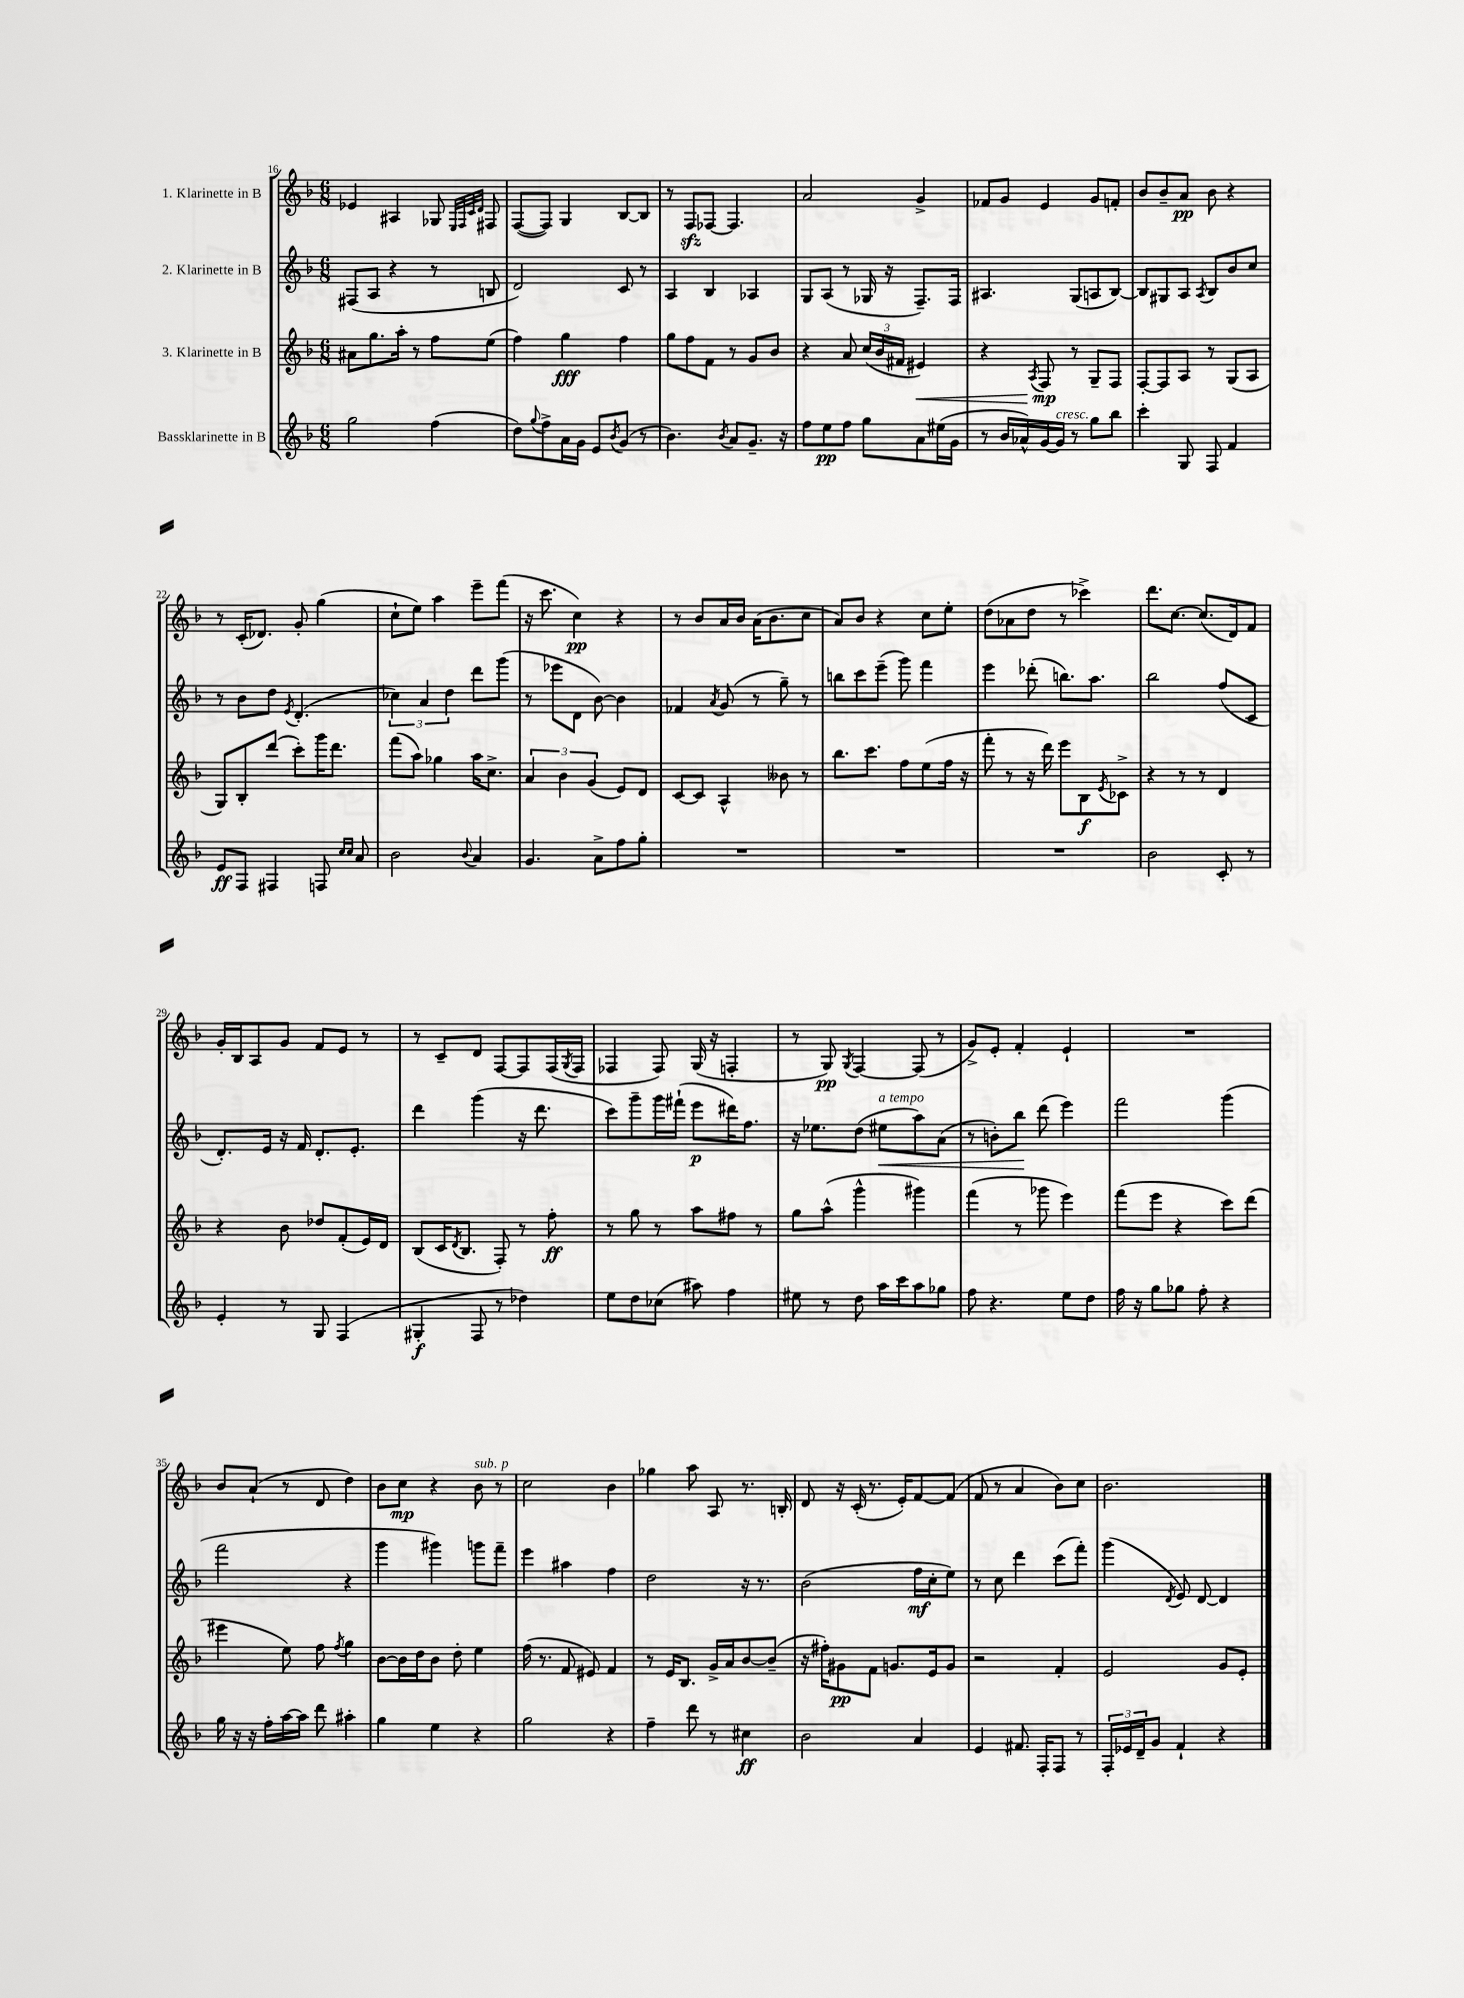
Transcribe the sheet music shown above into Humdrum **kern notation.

**kern	**dynam	**kern	**dynam	**kern	**dynam	**kern	**dynam
*part4	*part4	*part3	*part3	*part2	*part2	*part1	*part1
*staff4	*staff4	*staff3	*staff3	*staff2	*staff2	*staff1	*staff1
*I"Bassklarinette in B	*	*I"3. Klarinette in B	*	*I"2. Klarinette in B	*	*I"1. Klarinette in B	*
*clefG2	*	*clefG2	*	*clefG2	*	*clefG2	*
*k[b-]	*	*k[b-]	*	*k[b-]	*	*k[b-]	*
*M6/8	*	*M6/8	*	*M6/8	*	*M6/8	*
=16	=16	=16	=16	=16	=16	=16	=16
2gg\	.	8a#X\L	.	(8F#X/L	.	4e-X/	.
.	.	8.gg\	.	8A/J	.	.	.
.	.	.	.	4r	.	4A#X/	.
.	.	16aa'\Jk	.	.	.	.	.
.	.	8r	.	.	.	.	.
(4ff\	.	8ff\L	.	8r	.	8G-X/	.
.	.	.	.	.	.	32qqE/LLL	.
.	.	.	.	.	.	32qqF/	.
.	.	.	.	.	.	32qqc/	.
.	.	.	.	.	.	32qqd/JJJ	.
.	.	(8ee\J	.	8Bn/	.	8F#X/	.
=17	=17	=17	=17	=17	=17	=17	=17
8dd\L)	.	4ff\)	.	2d/)	.	([8F/L	.
8qqgg/	.	.	.	.	.	.	.
8ff^\	.	.	.	.	.	8F/J])	.
16a\L	.	4gg\	fff	.	.	4G/	.
16g\JJ	.	.	.	.	.	.	.
8e/L	.	.	.	.	.	.	.
8qb-/	.	.	.	.	.	.	.
(8g/J	.	4ff\	.	8c/	.	[8B-/L	.
8r	.	.	.	8r	.	8B-/J]	.
=18	=18	=18	=18	=18	=18	=18	=18
4.b-\)	.	8gg\L	.	4A/	.	8r	.
.	.	8ff\	.	.	.	8Fzz/L	.
.	.	8f\J	.	4B-/	.	[8F-X/J	.
8qb-/	.	.	.	.	.	.	.
8a/L	.	8r	.	.	.	4.F-/]	.
8.g~/J	.	8g/L	.	4A-X/	.	.	.
.	.	8b-/J	.	.	.	.	.
16r	.	.	.	.	.	.	.
=19	=19	=19	=19	=19	=19	=19	=19
8ff\L	.	4r	.	8G/L	.	2a/	.
8ee\	pp	.	.	(8A/J	.	.	.
8ff\J	.	8a/	.	8r	.	.	.
8gg\L	.	(24cc/LL	.	16G-X/	.	.	.
.	.	24b-/	.	.	.	.	.
.	.	.	.	16r	.	.	.
.	.	24f#X/JJ	.	.	.	.	.
!	!	!	!LO:HP:b	!	!	!	!
8a\	.	4e#X/)	<	8.F~/L)	.	4g^/	.
(16ee#X\L	.	.	.	.	.	.	.
16g\JJ	.	.	.	16F/Jk	.	.	.
=20	=20	=20	=20	=20	=20	=20	=20
8r	.	4r	.	4.A#X/	.	8f-X/L	.
16b-/LL	.	.	.	.	.	8g/J	.
16a-X^^/)	.	.	.	.	.	.	.
.	.	8qA/	.	.	.	.	.
[16g/	.	8F/	mp	.	.	4e/	.
!LO:TX:a:i:t=cresc.	!	!	!	!	!	!	!
16g/JJ]	.	.	.	.	.	.	.
8r	.	8r	[	(8G/L	.	.	.
8gg\L	.	8G~/L	.	8An/	.	8g/L	.
8bb-\J	.	8F/J	.	[8B-/J)	.	8fn'/J	.
=21	=21	=21	=21	=21	=21	=21	=21
4ccc'\	.	[8F'/L	.	8B-/L]	.	8b-/L	.
.	.	8F/]	.	8G#X/	.	8b-~/	.
8G/	.	8A/J	.	8A/J	.	8a/J	pp
.	.	.	.	8qA/	.	.	.
8F/	.	8r	.	8B-/L	.	8b-\	.
4f/	.	(8G/L	.	8b-/	.	4r	.
.	.	8A/J	.	8cc/J	.	.	.
!!LO:LB:g=z
=22	=22	=22	=22	=22	=22	=22	=22
8e/L	ff	8G/L)	.	8r	.	8r	.
8F/J	.	8B-'/	.	8b-\L	.	(16c'/KL	.
.	.	.	.	.	.	8.d-X/J)	.
4F#X/	.	(8ddd/J	.	8dd\J	.	.	.
.	.	.	.	8qe/	.	.	.
.	.	8ccc'\L)	.	(4.d'/	.	8g'/	.
8Fn/	.	16ggg\K	.	.	.	(4gg\	.
.	.	8.ddd\J	.	.	.	.	.
16qqcc/LL	.	.	.	.	.	.	.
16qqcc/JJ	.	.	.	.	.	.	.
8a/	.	.	.	.	.	.	.
=23	=23	=23	=23	=23	=23	=23	=23
2b-\	.	(8fff\L	.	6cc-X\)	.	8cc`\L	.
.	.	8aa\J)	.	.	.	8ee\J)	.
.	.	.	.	6a/	.	.	.
.	.	4gg-X\	.	.	.	4aa\	.
.	.	.	.	6dd\	.	.	.
8qqb-/	.	.	.	.	.	.	.
4a/	.	16aa\KL	.	8ddd\L	.	8eee~\L	.
.	.	8.cc^\J	.	.	.	.	.
.	.	.	.	(8ggg\J	.	(8fff\J	.
=24	=24	=24	=24	=24	=24	=24	=24
4.g/	.	6a/	.	8r	.	16r	.
.	.	.	.	.	.	8.ccc\	.
.	.	.	.	8eee-X\L	.	.	.
.	.	6b-\	.	.	.	.	.
.	.	.	.	8d\J	.	4cc\)	pp
.	.	(6g/	.	.	.	.	.
8a^\L	.	.	.	[8b-\)	.	.	.
8ff\	.	8e/L)	.	4b-\]	.	4r	.
8gg'\J	.	8d/J	.	.	.	.	.
=25	=25	=25	=25	=25	=25	=25	=25
2.r	.	[8c/L	.	4f-X/	.	8r	.
.	.	8c/J]	.	.	.	8b-/L	.
.	.	.	.	8qa/	.	.	.
.	.	4A^^/	.	(8g/	.	16a/L	.
.	.	.	.	.	.	16b-/JJ	.
.	.	.	.	8r	.	(16a\KL	.
.	.	.	.	.	.	8.b-\	.
.	.	8b--X\	.	8gg~\)	.	.	.
.	.	8r	.	8r	.	8cc\J	.
=26	=26	=26	=26	=26	=26	=26	=26
2.r	.	8.bb-\L	.	8bbn\L	.	8a/L)	.
.	.	.	.	8ccc\	.	8b-/J	.
.	.	8.ccc\J	.	.	.	.	.
.	.	.	.	(8eee~\J	.	4r	.
.	.	8ff\L	.	8ggg\)	.	.	.
.	.	(8ee\	.	4fff\	.	8cc\L	.
.	.	16ff\Jk	.	.	.	8ee'\J	.
.	.	16r	.	.	.	.	.
=27	=27	=27	=27	=27	=27	=27	=27
2.r	.	8fff'\	.	4eee\	.	(8dd\L	.
.	.	8r	.	.	.	8a-X\	.
.	.	16r	.	(8ddd-X'\	.	8dd\J	.
.	.	16ddd\)	.	.	.	.	.
.	.	8eee\L	.	8.bbn\L)	.	8r	.
.	.	8B-\	f	.	.	4ccc-X^\)	.
.	.	.	.	8.aa\J	.	.	.
.	.	8qe/	.	.	.	.	.
.	.	8c-X^\J	.	.	.	.	.
=28	=28	=28	=28	=28	=28	=28	=28
2b-\	.	4r	.	2bb-\	.	8.ddd\L	.
.	.	.	.	.	.	[8.cc\J	.
.	.	8r	.	.	.	.	.
.	.	8r	.	.	.	(8.cc/L]	.
8c'/	.	4d/	.	(8ff/L	.	.	.
.	.	.	.	.	.	16d/k)	.
8r	.	.	.	8c/J	.	8f/J	.
!!LO:LB:g=z
=29	=29	=29	=29	=29	=29	=29	=29
4e'/	.	4r	.	8.d'/L)	.	16g'/LL	.
.	.	.	.	.	.	16B-/J	.
.	.	.	.	.	.	8A/	.
.	.	.	.	16e/Jk	.	.	.
8r	.	8b-\	.	16r	.	8g/J	.
.	.	.	.	16f/	.	.	.
8G/	.	8dd-X/L	.	8.d'/L	.	8f/L	.
(4F/	.	(8f'/	.	.	.	8e/J	.
.	.	.	.	8.e'/J	.	.	.
.	.	16e/L)	.	.	.	8r	.
.	.	16d/JJ	.	.	.	.	.
=30	=30	=30	=30	=30	=30	=30	=30
4G#X'/	f	(8B-/L	.	4ddd\	.	8r	.
.	.	16c/K	.	.	.	8c~/L	.
.	.	8qd/	.	.	.	.	.
.	.	8.B-/J	.	.	.	.	.
8F/	.	.	.	(4ggg\	.	8d/J	.
8r	.	8F'/)	.	.	.	[8F/L	.
4dd-X\)	.	8r	.	16r	.	8F/]	.
.	.	.	.	8.ddd\	.	.	.
.	.	8ff'\	ff	.	.	(16F/L	.
.	.	.	.	.	.	8qG/	.
.	.	.	.	.	.	16F/JJ	.
=31	=31	=31	=31	=31	=31	=31	=31
8ee\L	.	8r	.	8ccc\L)	.	4F-X/	.
8dd\	.	8gg\	.	8ggg~\	.	.	.
(8cc-X\J	.	8r	.	16ggg\L	.	8F-/)	.
.	.	.	.	(16fff#X`\JJ	.	.	.
8aa#X\)	.	8aa\L	.	8eee\L	p	(16G/	.
.	.	.	.	.	.	16r	.
4ff\	.	8ff#X\J	.	16ddd#X\K)	.	4Fn'/	.
.	.	.	.	8.ff\J	.	.	.
.	.	8r	.	.	.	.	.
=32	=32	=32	=32	=32	=32	=32	=32
8ee#X\	.	8gg\L	.	16r	.	8r	.
.	.	.	.	8.ee-X\L	.	.	.
8r	.	(8aa^^\J	.	.	.	8G/)	pp
.	.	.	.	.	.	8qG/	.
8dd\	.	4ggg^^\	.	(8dd\J	.	[4F/	.
!	!	!	!	!LO:TX:a:i:t=a tempo	!	!	!
!	!	!	!	!	!LO:HP:b	!	!
16aa\LL	.	.	.	8ee#X\L	<	.	.
16ccc\J	.	.	.	.	.	.	.
8aa\	.	4ggg#X\)	.	8aa\)	.	(8F/]	.
8gg-X\J	.	.	.	(8a\J	.	8r	.
=33	=33	=33	=33	=33	=33	=33	=33
8ff\	.	(4fff\	.	8r	.	8g^/L)	.
4.r	.	.	.	8bn'\L)	.	8e'/J	.
.	.	8r	.	8bb-\J	.	4f'/	.
.	.	8ggg-X\	.	(8ddd\	[	.	.
8ee\L	.	4eee\)	.	4eee\)	.	4e`/	.
8dd\J	.	.	.	.	.	.	.
=34	=34	=34	=34	=34	=34	=34	=34
16ff\	.	(8fff\L	.	2fff\	.	2.r	.
16r	.	.	.	.	.	.	.
8gg\L	.	8eee\J	.	.	.	.	.
8gg-X\J	.	4r	.	.	.	.	.
8ff'\	.	.	.	.	.	.	.
4r	.	8ccc\L)	.	(4ggg\	.	.	.
.	.	(8ddd\J	.	.	.	.	.
!!LO:LB:g=z
=35	=35	=35	=35	=35	=35	=35	=35
16gg\	.	4eee#X\	.	2fff\	.	8b-/L	.
16r	.	.	.	.	.	.	.
16r	.	.	.	.	.	(8a`/J	.
16ff'\LL	.	.	.	.	.	.	.
[16aa\	.	8ee\)	.	.	.	8r	.
16aa\JJ]	.	.	.	.	.	.	.
8ddd\	.	8ff\	.	.	.	8d/	.
.	.	8qff/	.	.	.	.	.
4aa#X'\	.	4gg\	.	4r	.	4dd\)	.
=36	=36	=36	=36	=36	=36	=36	=36
4gg\	.	[8b-\L	.	4ggg\	.	8b-\L	.
.	.	16b-\L]	.	.	.	8cc\J	mp
.	.	16dd\J	.	.	.	.	.
4ee\	.	8b-\J	.	4ggg#X\)	.	4r	.
.	.	8dd'\	.	.	.	.	.
!	!	!	!	!	!	!LO:TX:a:i:t=sub. p	!
4r	.	4ee\	.	8gggn\L	.	8b-\	.
.	.	.	.	8fff~\J	.	8r	.
=37	=37	=37	=37	=37	=37	=37	=37
2gg\	.	(16ff\	.	4eee\	.	2cc\	.
.	.	8.r	.	.	.	.	.
.	.	8f/	.	4aa#X\	.	.	.
.	.	8e#X/)	.	.	.	.	.
4r	.	4f/	.	4ff\	.	4b-\	.
=38	=38	=38	=38	=38	=38	=38	=38
4ff~\	.	8r	.	2dd\	.	4gg-X\	.
.	.	16e/KL	.	.	.	.	.
.	.	8.B-/J	.	.	.	.	.
8ddd\	.	.	.	.	.	8aa\	.
8r	.	16g^/LL	.	.	.	8A/	.
.	.	16a/J	.	.	.	.	.
4cc#X\	ff	[8b-/	.	16r	.	8.r	.
.	.	.	.	8.r	.	.	.
.	.	(8b-~/J]	.	.	.	.	.
.	.	.	.	.	.	16Bn'/	.
=39	=39	=39	=39	=39	=39	=39	=39
2b-\	.	16r	.	(2b-\	.	8d/	.
.	.	16ff#X'\KL)	.	.	.	.	.
.	.	8g#X\	pp	.	.	16r	.
.	.	.	.	.	.	(16c'/	.
.	.	8f\J	.	.	.	8.r	.
.	.	8.gn/L	.	.	.	.	.
.	.	.	.	.	.	16e'/KL)	.
4a/	.	.	.	16ff\LL	mf	[8f/	.
.	.	16e/k	.	16cc'\J	.	.	.
.	.	8g/J	.	8ee\J)	.	(8f/J]	.
=40	=40	=40	=40	=40	=40	=40	=40
4e/	.	2r	.	8r	.	8f/	.
.	.	.	.	8cc\	.	8r	.
8.f#X/	.	.	.	4ddd\	.	4a/	.
16F'/KL	.	.	.	.	.	.	.
8F/J	.	4f'/	.	(8ccc\L	.	8b-\L)	.
8r	.	.	.	8fff'\J)	.	8cc\J	.
=41	=41	=41	=41	=41	=41	=41	=41
24F'/LL	.	2e/	.	(4ggg\	.	2.b-\	.
24e-X/	.	.	.	.	.	.	.
24d~/J	.	.	.	.	.	.	.
8g/J	.	.	.	.	.	.	.
.	.	.	.	8qd/	.	.	.
4f`/	.	.	.	8e/)	.	.	.
.	.	.	.	[8d/	.	.	.
4r	.	8g/L	.	4d/]	.	.	.
.	.	8e'/J	.	.	.	.	.
==	==	==	==	==	==	==	==
*-	*-	*-	*-	*-	*-	*-	*-
